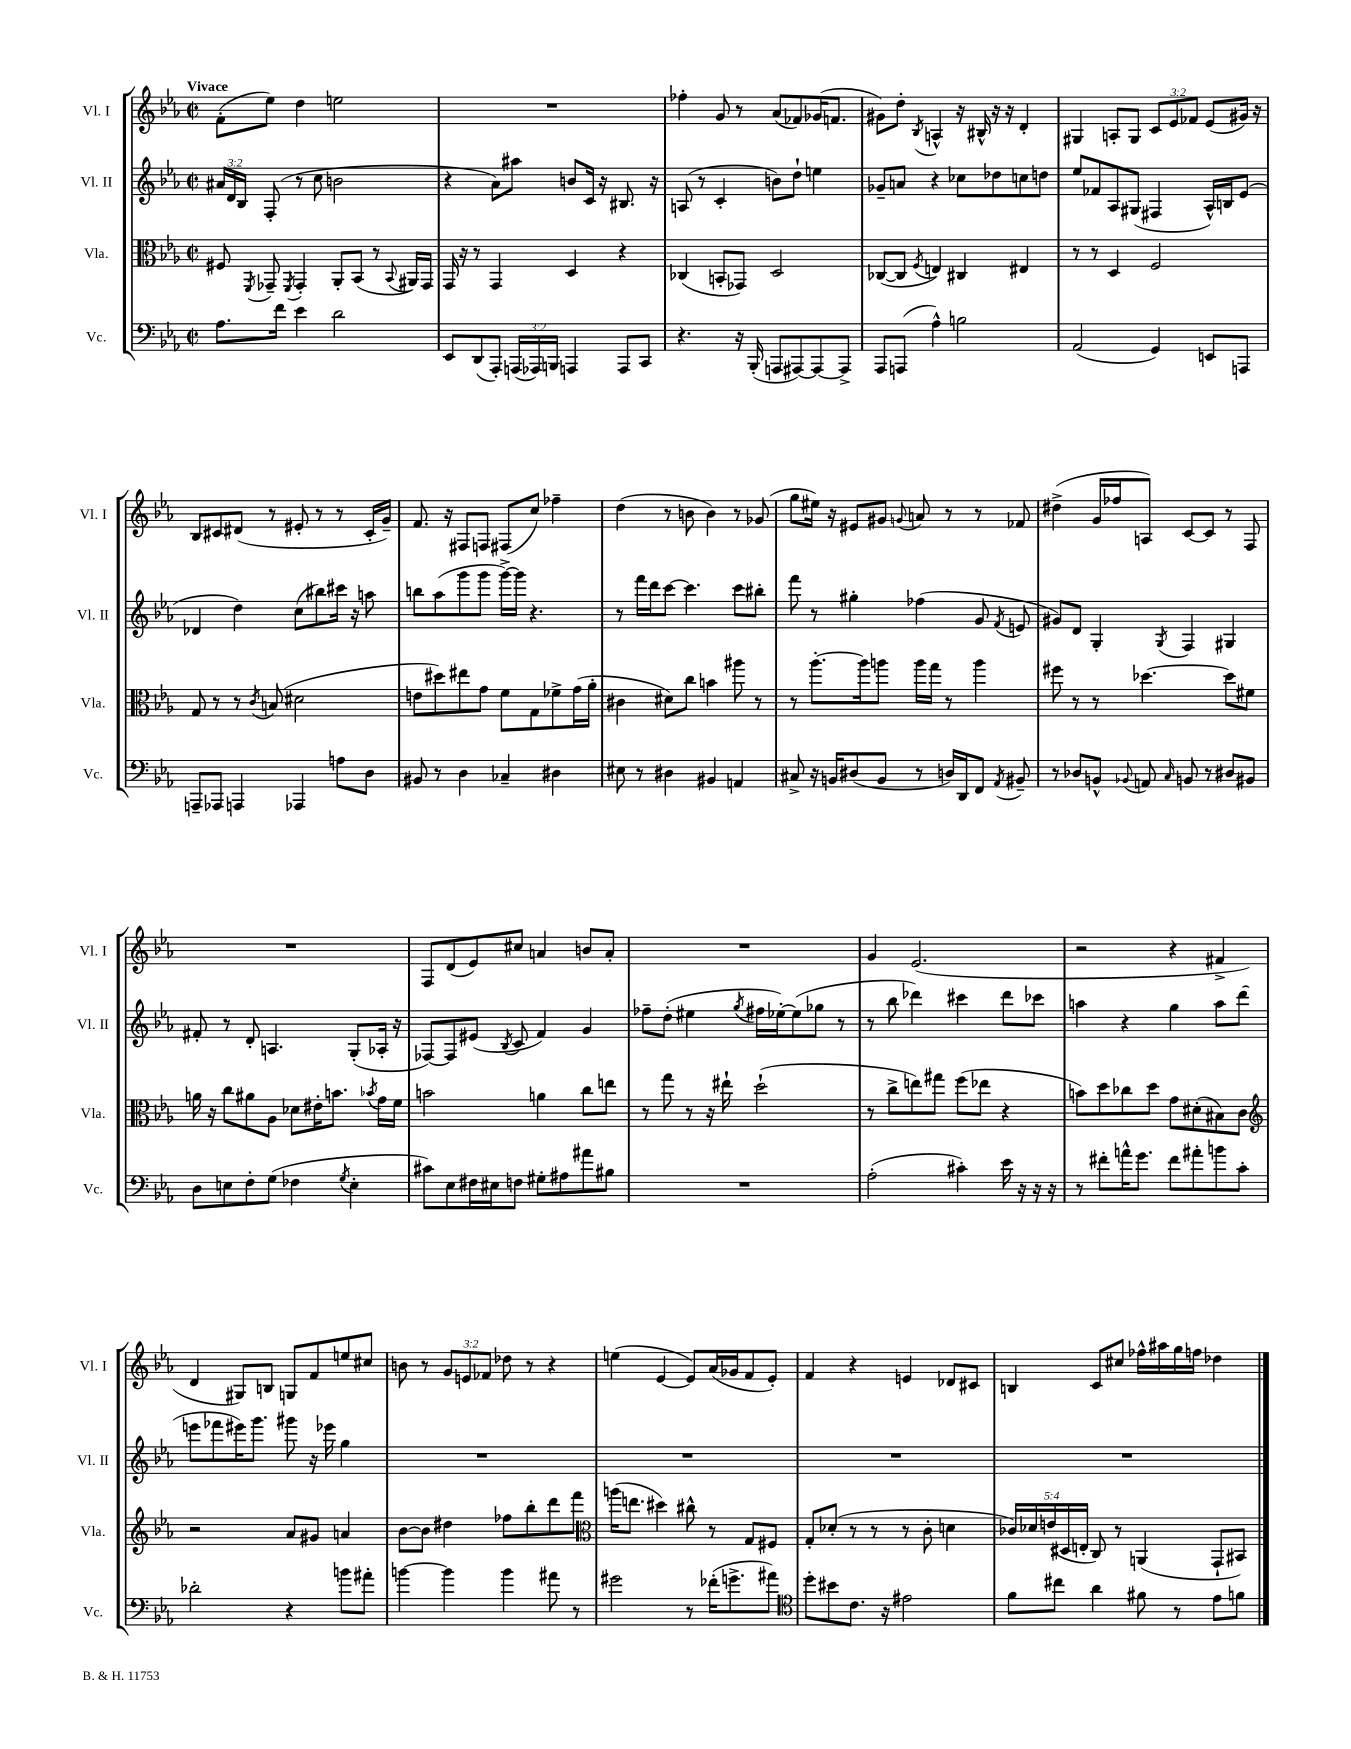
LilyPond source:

<<
\new StaffGroup <<
\new Staff = "s0" \with { instrumentName = "Vl. I" shortInstrumentName = "Vl. I" } {
    \clef treble \key ees \major \defaultTimeSignature \time 2/2 \override Staff.TupletNumber.text = #tuplet-number::calc-fraction-text \tempo "Vivace"
    \autoBeamOff f'8[-.( ees''8]) d''4 e''2 |
    R1 |
    fes''4-. g'8 r8 aes'8[( fes'8) ges'16( f'8.] |
    gis'8[) d''8]-. \acciaccatura { bes8 } a4-^ r16 bis16-^ r16 r16 d'4-. |
    gis4 a8[-. gis8] \tuplet 3/2 { c'8[ ees'8 fes'8] } ees'8[( gis'16]) r16 |
    bes8[ cis'8 dis'8]( r8 eis'8-. r8 r8 cis'16[-. g'16]--) |
    f'8. r16 fis8[ f8] fis8[( c''8]) fes''4-- |
    d''4( r8 b'8 b'4) r8 ges'8( |
    g''8[ eis''16]) r16 eis'8[ gis'8] \appoggiatura { g'8 } a'8 r8 r8 fes'8 |
    dis''4->( g'16[ fes''16 a8]) c'8[~ c'8] r8 f8 |
    R1 |
    f8[ d'8( ees'8) cis''8] a'4 b'8[ a'8]-. |
    R1 |
    g'4 ees'2.( |
    r2 r4 fis'4-> |
    d'4 gis8[) b8] g8[ f'8 e''8 cis''8] |
    b'8 r8 \tuplet 3/2 { g'8[ e'8 fes'8] } des''8 r8 r4 |
    e''4( ees'4~ ees'8[) aes'16( ges'16 f'8 ees'8]-.) |
    f'4 r4 e'4 des'8[ cis'8] |
    b4 c'8[ cis''8] fes''16[-^ ais''16 g''16 f''16] des''4 \bar "|." |
}
\new Staff = "s1" \with { instrumentName = "Vl. II" shortInstrumentName = "Vl. II" } {
    \clef treble \key ees \major \defaultTimeSignature \time 2/2 \override Staff.TupletNumber.text = #tuplet-number::calc-fraction-text
    \autoBeamOff \tuplet 3/2 { ais'16[ d'16 bes16] } f8-.( r8 c''8 b'2 |
    r4 aes'8[) ais''8] b'8[ c'16] r16 bis8. r16 |
    a8( r8 c'4-. b'8[) d''8]-! e''4 |
    ges'8[-- a'8] r4 ces''8[ des''8 c''8 d''8] |
    ees''8[ fes'8 aes8 gis8]( fis4 aes16[-^) b16 ees'8]( |
    des'4 d''4) c''8[( bis''8) cis'''16] r16 a''8 |
    b''8[ aes''8( g'''8 g'''8] g'''16[~->) g'''16] r4. |
    r8 f'''16[ d'''16 c'''8]~ c'''4. c'''8[ bis''8]-. |
    f'''8 r8 gis''4-. fes''4( g'8 \acciaccatura { f'8 } e'8 |
    gis'8[) d'8] g4-. \acciaccatura { g8 } f4 gis4 |
    fis'8-. r8 d'8-. a4. g8[-.( aes16]-. r16 |
    fes8[~) fes8 eis'8]( \acciaccatura { bes8 } c'8 f'4) g'4 |
    fes''8[-- d''8]-.( eis''4 \acciaccatura { g''8 } fis''16[ ees''16~-.) ees''8( ges''8] r8 |
    r8 bes''8 des'''4) cis'''4 des'''8[ ces'''8] |
    a''4 r4 g''4 a''8[ d'''8]( |
    e'''8[ fes'''8 eis'''16) g'''8.] gis'''8 r16 ees'''16 g''4 |
    R1 |
    R1 |
    R1 |
    R1 \bar "|." |
}
\new Staff = "s2" \with { instrumentName = "Vla." shortInstrumentName = "Vla." } {
    \clef alto \key ees \major \defaultTimeSignature \time 2/2 \override Staff.TupletNumber.text = #tuplet-number::calc-fraction-text
    \autoBeamOff fis8 \acciaccatura { f,8 } ges,8-- \acciaccatura { f,8 } ges,4-. aes,8[-. bes,8]( r8 \appoggiatura { bes,8 } ais,16[) ges,16] |
    g,16 r16 r8 g,4 d4 r4 |
    ces4( b,8[-. ges,8]) d2 |
    ces8[~( ces8] \acciaccatura { f8 } e4) cis4 eis4 |
    r8 r8 d4 f2 |
    g8 r8 r8 \acciaccatura { c'8 } b8( dis'2 |
    e'8[ dis''8) eis''8 g'8] f'8[ g8 fes'8-> g'16( aes'16]-. |
    cis'4 dis'8[) c''8] b'4 ais''8 r8 |
    r8 aes''8.[~-. aes''16 a''8] a''16[ g''16] r8 a''4 |
    fis''8 r8 r8 des''4.~ des''8[ fis'8] |
    a'16 r16 c''8[ ais'8 aes8] des'8[ eis'16-. b'8.] \acciaccatura { bes'8 } g'16[ f'16] |
    b'2 a'4 c''8[ e''8] |
    r8 g''8 r8 r16 eis''16-! d''2-!( |
    r8 c''8[-> e''8) gis''8] f''8[( ees''8] r4 |
    b'8[) d''8 ces''8 d''8] g'8[ dis'8-.( bis8) c'8] |
    \clef treble r2 aes'8[ gis'8] a'4 |
    bes'8[~ bes'8] dis''4 fes''8[ bes''8-. d'''8 f'''8] |
    \clef alto a''16[( e''8.] dis''4) cis''8-^ r8 g8[ fis8] |
    g8[-. des'8]-.( r8 r8 r8 c'8-. d'4 |
    \tuplet 5/4 { ces'16[) des'16 e'16( dis16 e16]-. } c8) r8 a,4( g,8[-! bis,8]) \bar "|." |
}
\new Staff = "s3" \with { instrumentName = "Vc." shortInstrumentName = "Vc." } {
    \clef bass \key ees \major \defaultTimeSignature \time 2/2 \override Staff.TupletNumber.text = #tuplet-number::calc-fraction-text
    \autoBeamOff aes8.[ f'16] ees'4 d'2 |
    ees,8[ d,8( aes,,8]-.) \tuplet 3/2 { a,,16[( aes,,16) b,,16] } a,,4 a,,8[ c,8] |
    r4. r16 bes,,16-.( a,,8[ ais,,8~) ais,,8~ ais,,8]-> |
    aes,,8[ a,,8]( aes4-^) b2 |
    aes,2( g,4) e,8[ a,,8] |
    a,,8[-- aes,,8] a,,4 aes,,4 a8[ d8] |
    bis,8 r8 d4 ces4-- dis4 |
    eis8 r8 dis4 bis,4 a,4 |
    cis8-> r16 b,16[ dis8( b,8] r8 d16[) d,16 f,8] \acciaccatura { aes,8 } bis,8-- |
    r8 des8[ b,8]-^ \appoggiatura { bes,8 } a,8 \grace { c16 } b,8 r8 dis8[ bis,8] |
    d8[ e8 f8-. g8]( fes4 \acciaccatura { g8 } e4-. |
    cis'8[) ees8 fis16 eis16 f8] gis8[-. ais8 ais'8 bis8] |
    R1 |
    aes2-.( cis'4-.) ees'16 r16 r16 r16 |
    r8 fis'8[-. a'16-^ g'8.] fis'8[ ais'8-. b'8 c'8]-. |
    des'2-. r4 b'8[ ais'8]-. |
    b'4~ b'4 b'4 ais'8 r8 |
    gis'2 r8 fes'16[-.( g'8.-> ais'8]) |
    \clef tenor d''8[-. bis'8 c'8.] r16 eis'2 |
    f'8[ cis''8] aes'4 fis'8 r8 ees'8[ f'8] \bar "|." |
}
>>
>>
\layout { \context { \Score \remove "Bar_number_engraver" } }
